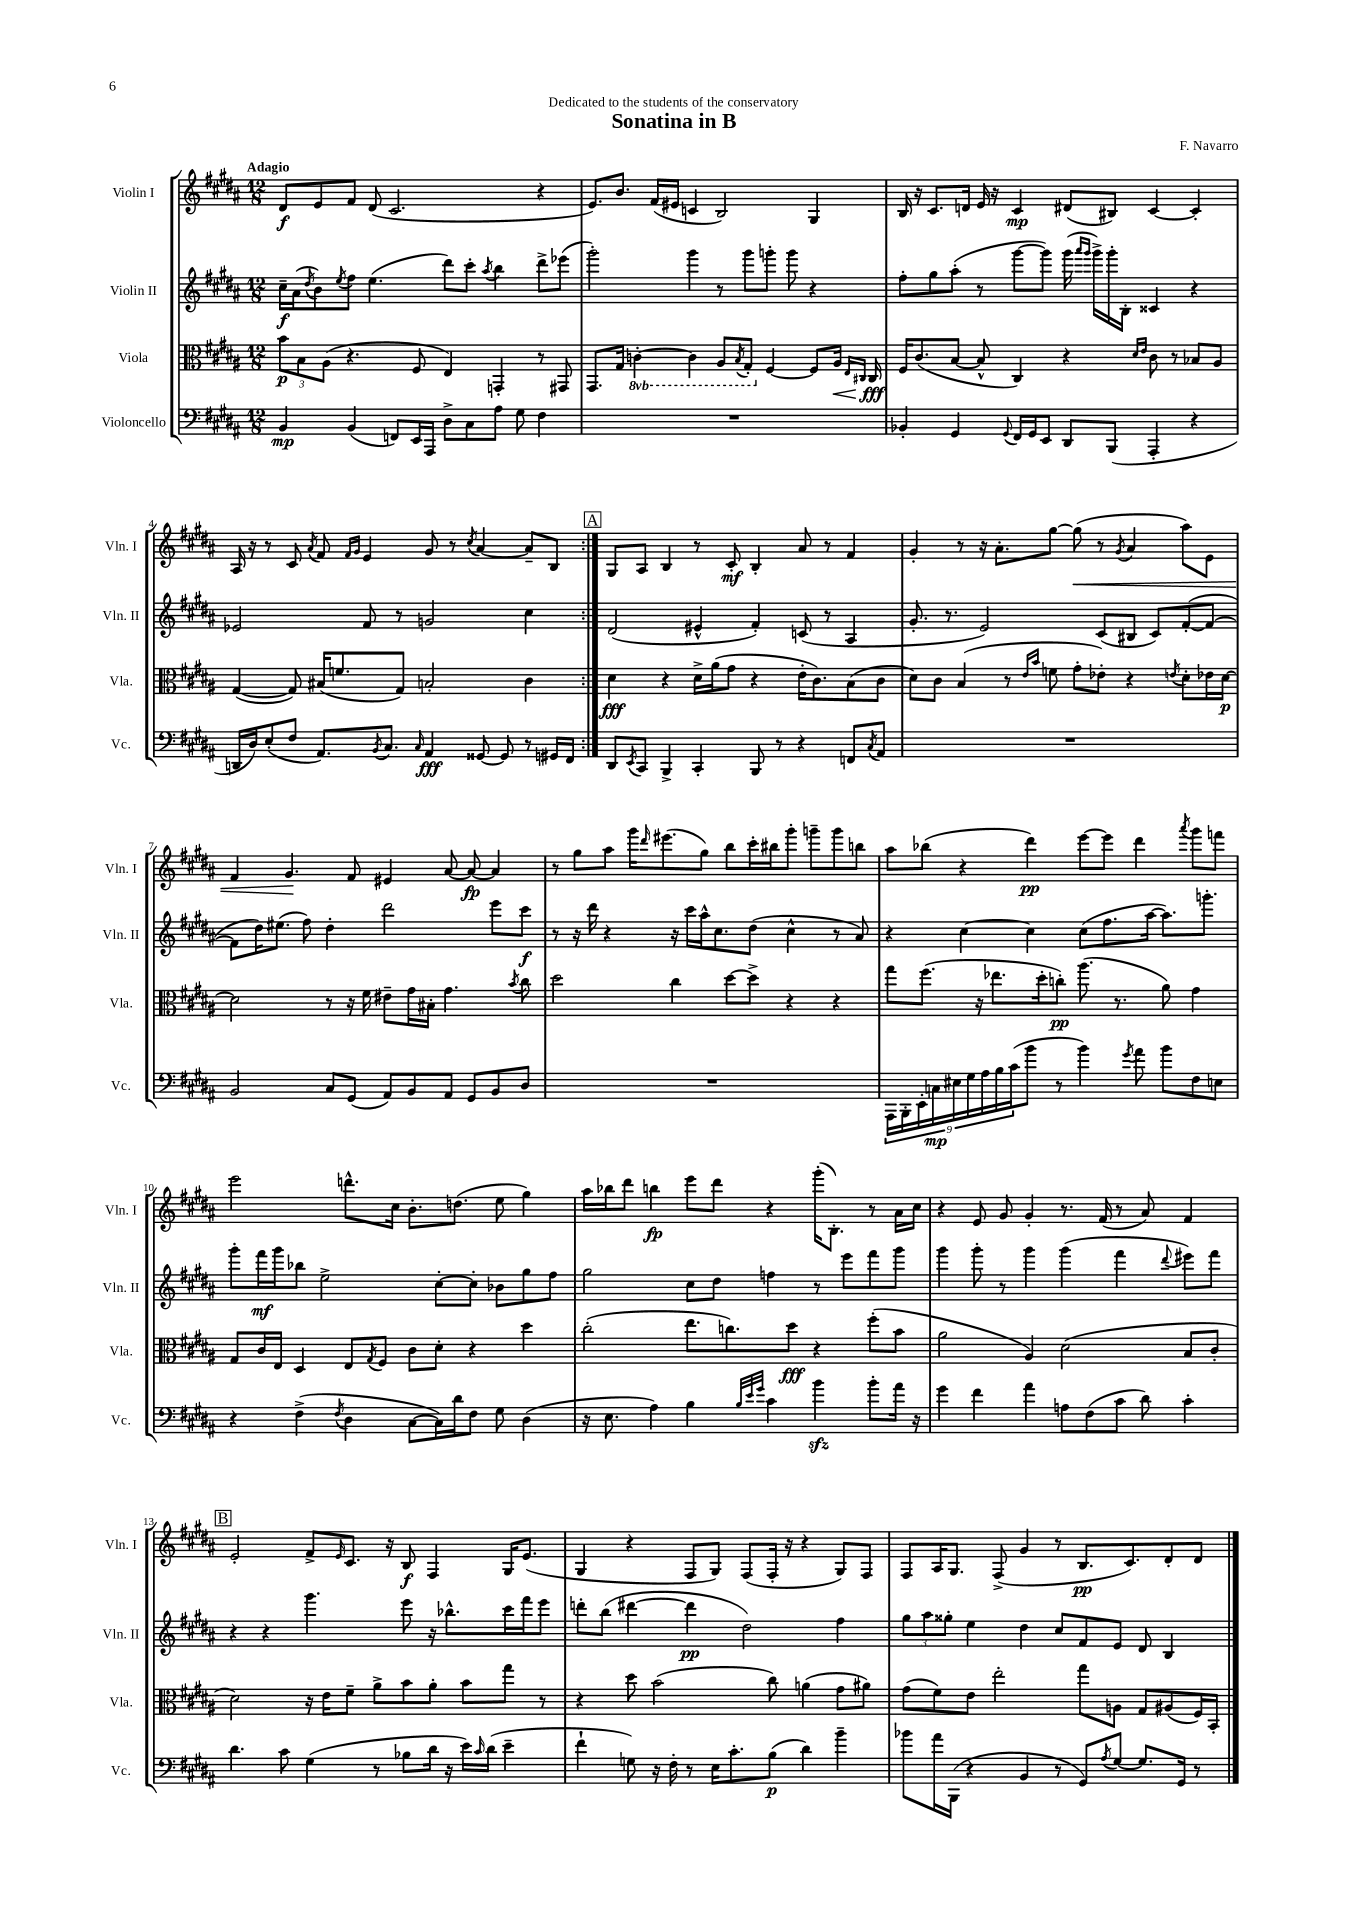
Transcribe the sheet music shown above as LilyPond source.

\header { title = "Sonatina in B" composer = "F. Navarro" dedication = "Dedicated to the students of the conservatory" }
<<
\new StaffGroup <<
\new Staff = "s0" \with { instrumentName = "Violin I" shortInstrumentName = "Vln. I" } {
    \clef treble \key b \major \numericTimeSignature \time 12/8 \tempo "Adagio"
    \repeat volta 2 { dis'8\f e'8 fis'8 dis'8( cis'2. r4 |
    e'8.) b'8. fis'16( eis'16 c'4 b2) gis4 |
    b16 r16 cis'8. d'16 e'16 r16 cis'4\mp dis'8( bis8) cis'4~ cis'4-. |
    ais16 r16 r8 cis'8 \acciaccatura { ais'8 } fis'8 \grace { fis'16 gis'16 } e'4 gis'8 r8 \acciaccatura { cis''8 } ais'4~ ais'8-- b8 | }
    \mark \markup { \box "A" } gis8 ais8 b4 r8 cis'8-.\mf b4-. ais'8 r8 fis'4 |
    gis'4-. r8 r16 ais'8.-. gis''8~ gis''8\<( r8 \acciaccatura { gis'8 } ais'4 ais''8) e'8 |
    fis'4 gis'4.\! fis'8 eis'4 ais'8~ ais'8~\fp ais'4 |
    r8 gis''8 ais''8 gis'''16 \grace { dis'''16 } eis'''8.( gis''8) b''8 cis'''16-. bis''16 gis'''8-. g'''8-- g'''8 b''8 |
    ais''8 bes''8( r4 dis'''4\pp) e'''8~ e'''8 dis'''4 \acciaccatura { ais'''8 } gis'''8 f'''8 |
    e'''2 d'''8.-^ cis''16 b'8.-. d''8.( e''8 gis''4) |
    ais''16 bes''16 dis'''8 b''4\fp e'''8 dis'''8 r4 gis'''16-.( b8.-.) r8 ais'16 cis''16 |
    r4 e'8 gis'8 gis'4-. r8. fis'16( r8 ais'8) fis'4 |
    \mark \markup { \box "B" } e'2-. fis'8-> \grace { e'16 } cis'8. r16 b8\f fis4 gis16 e'8.( |
    gis4 r4 fis8 gis8) fis8( fis16-. r16 r4 gis8) fis8 |
    fis8 ais16 gis8. fis8->( gis'4 r8 b8.\pp cis'8.) dis'8-. dis'8 \bar "|." |
}
\new Staff = "s1" \with { instrumentName = "Violin II" shortInstrumentName = "Vln. II" } {
    \clef treble \key b \major \numericTimeSignature \time 12/8
    \repeat volta 2 { cis''16--\f ais'16( \acciaccatura { dis''8 } b'8) \acciaccatura { e''8 } fis''8 e''4.( dis'''8) cis'''8-. \acciaccatura { ais''8 } b''4 dis'''8-> ees'''8( |
    gis'''2-.) gis'''4 r8 gis'''8 g'''8-. g'''8 r4 |
    fis''8-. gis''8 ais''8-.( r8 gis'''8~ gis'''8) gis'''16( \grace { ais'''16 gis'''16 } gis'''16->) gis'''16-. b16-. cisis'4 r4 |
    ees'2 fis'8 r8 g'2 cis''4 | }
    \mark \markup { \box "A" } dis'2( eis'4-^ fis'4-.) c'8( r8 ais4 |
    gis'8.-. r8. e'2) cis'8( bis8 cis'8) fis'8~-.( fis'8~ |
    fis'8 dis''16) eis''8.( fis''8) dis''4-. dis'''2 e'''8 cis'''8\f |
    r8 r16 dis'''16 r4 r16 cis'''16 ais''16-^ cis''8. dis''8( cis''4-^ r8 ais'8) |
    r4 cis''4~ cis''4 cis''8( fis''8. ais''16~ ais''8.) g'''8.-. |
    gis'''8-. fis'''16\mf gis'''16 bes''8 e''2-> cis''8~-. cis''8-. bes'8 gis''8 fis''8 |
    gis''2 cis''8 dis''8 f''4 r8 e'''8 fis'''8 gis'''8 |
    gis'''4 gis'''8-. r8 gis'''4 gis'''4( fis'''4 \appoggiatura { dis'''8 } eis'''8) fis'''8 |
    \mark \markup { \box "B" } r4 r4 gis'''4. e'''8 r16 bes''8.-^ cis'''16 fis'''16 e'''8 |
    d'''8-. b''8( dis'''4~ dis'''4\pp dis''2) fis''4 |
    \tuplet 3/2 { gis''8 ais''8 gisis''8-. } e''4 dis''4 cis''8 fis'8 e'8 dis'8 b4 \bar "|." |
}
\new Staff = "s2" \with { instrumentName = "Viola" shortInstrumentName = "Vla." } {
    \clef alto \key b \major \numericTimeSignature \time 12/8 \set Staff.ottavationMarkups = #ottavation-simple-ordinals
    \repeat volta 2 { \tuplet 3/2 { b'8\p b8 ais8( } r4. fis8 e4) g,4-. r8 gis,8 |
    gis,8. gis16 \ottava #-1 c4~-. c4 ais,8 \acciaccatura { b,8 } gis,8-. \ottava #0 fis4~ fis8 ais16\< \grace { e16 cis16 } cis16\fff\! |
    fis16 cis'8.( b8~ b8-^ cis4) r4 \grace { dis'16 e'16 } cis'8 r8 bes8 ais8 |
    gis4~( gis8) bis16( f'8. gis8) b2-. cis'4 | }
    \mark \markup { \box "A" } dis'4\fff r4 dis'16-> ais'16( gis'8 r4 e'16-. cis'8.) b8( cis'8 |
    dis'8) cis'8 b4( r8 \grace { e'16 b'16 } f'8 gis'8-. ees'8-.) r4 \acciaccatura { e'8 } dis'8-. ees'16 dis'16~\p |
    dis'2 r8 r16 fis'16 eis'8-- gis'16 bis16-. gis'4. \acciaccatura { b'8 } cis''8 |
    dis''2 cis''4 dis''8~ dis''8-> r4 r4 |
    gis''8 fis''8.( r16 ees''8. dis''16-. c''8-.\pp) ais''8.( r8. ais'8) gis'4 |
    gis8 cis'16 e16 dis4 e8 \acciaccatura { gis8 } fis8 cis'8 dis'8-. r4 dis''4 |
    cis''2-.( e''8. c''8.) dis''8\fff r4 fis''8-.( b'8 |
    ais'2 ais4) dis'2( b8 cis'8-. |
    \mark \markup { \box "B" } dis'2) r16 e'16 fis'8-- ais'8-> b'8 ais'8-. b'8 gis''8 r8 |
    r4 dis''8 b'2( cis''8) a'4( gis'8 ais'8) |
    gis'8( fis'8) e'8 e''2-. gis''8 a8 gis8 ais8( fis16) b,16-. \bar "|." |
}
\new Staff = "s3" \with { instrumentName = "Violoncello" shortInstrumentName = "Vc." } {
    \clef bass \key b \major \numericTimeSignature \time 12/8
    \repeat volta 2 { b,4\mp b,4( f,8) e,16 ais,,16 dis8-> cis8 ais8 gis8 fis4 |
    R1. |
    bes,4-. gis,4 \appoggiatura { gis,8 } fis,16 gis,16 e,8 dis,8 b,,8( ais,,4-. r4 |
    d,16 dis16) e8-.( fis8 ais,8.) \acciaccatura { b,8 } cis8. \grace { cis16 } ais,4\fff gisis,8~ gisis,8 r8 gis,16 fis,16 | }
    \mark \markup { \box "A" } dis,8 \acciaccatura { e,8 } cis,8 b,,4-> cis,4-. b,,8 r8 r4 f,8 \acciaccatura { cis8 } ais,8 |
    R1. |
    b,2 cis8 gis,8( ais,8) b,8 ais,8 gis,8 b,8 dis8 |
    R1. |
    \tuplet 9/8 { ais,,16 b,,16-. e,16-. c16\mp eis16 gis16 ais16 b16 cis'16( } b'8 r8 b'4) \acciaccatura { gis'8 } ais'8 b'8 fis8 e8 |
    r4 fis4->( \acciaccatura { fis8 } dis4 cis8~ cis16) dis'16 fis8 gis8 dis4( |
    r16 e8. ais4) b4 \grace { b32 e'32 gis'32 } cis'4 b'4\sfz b'8-. ais'16 r16 |
    gis'4 fis'4 ais'4 a8 fis8( cis'8 dis'8) cis'4-. |
    \mark \markup { \box "B" } dis'4. cis'8 gis4( r8 bes8 dis'16 r16 e'16) \grace { cis'16 } dis'16( e'4-- |
    fis'4-! g8) r16 fis16-. r8 e16 cis'8.-. b8\p( dis'4) b'4-- |
    bes'8 ais'16 b,,16( r4 b,4 r8 gis,8) \acciaccatura { ais8 } gis8~ gis8. gis,16 r8 \bar "|." |
}
>>
>>
